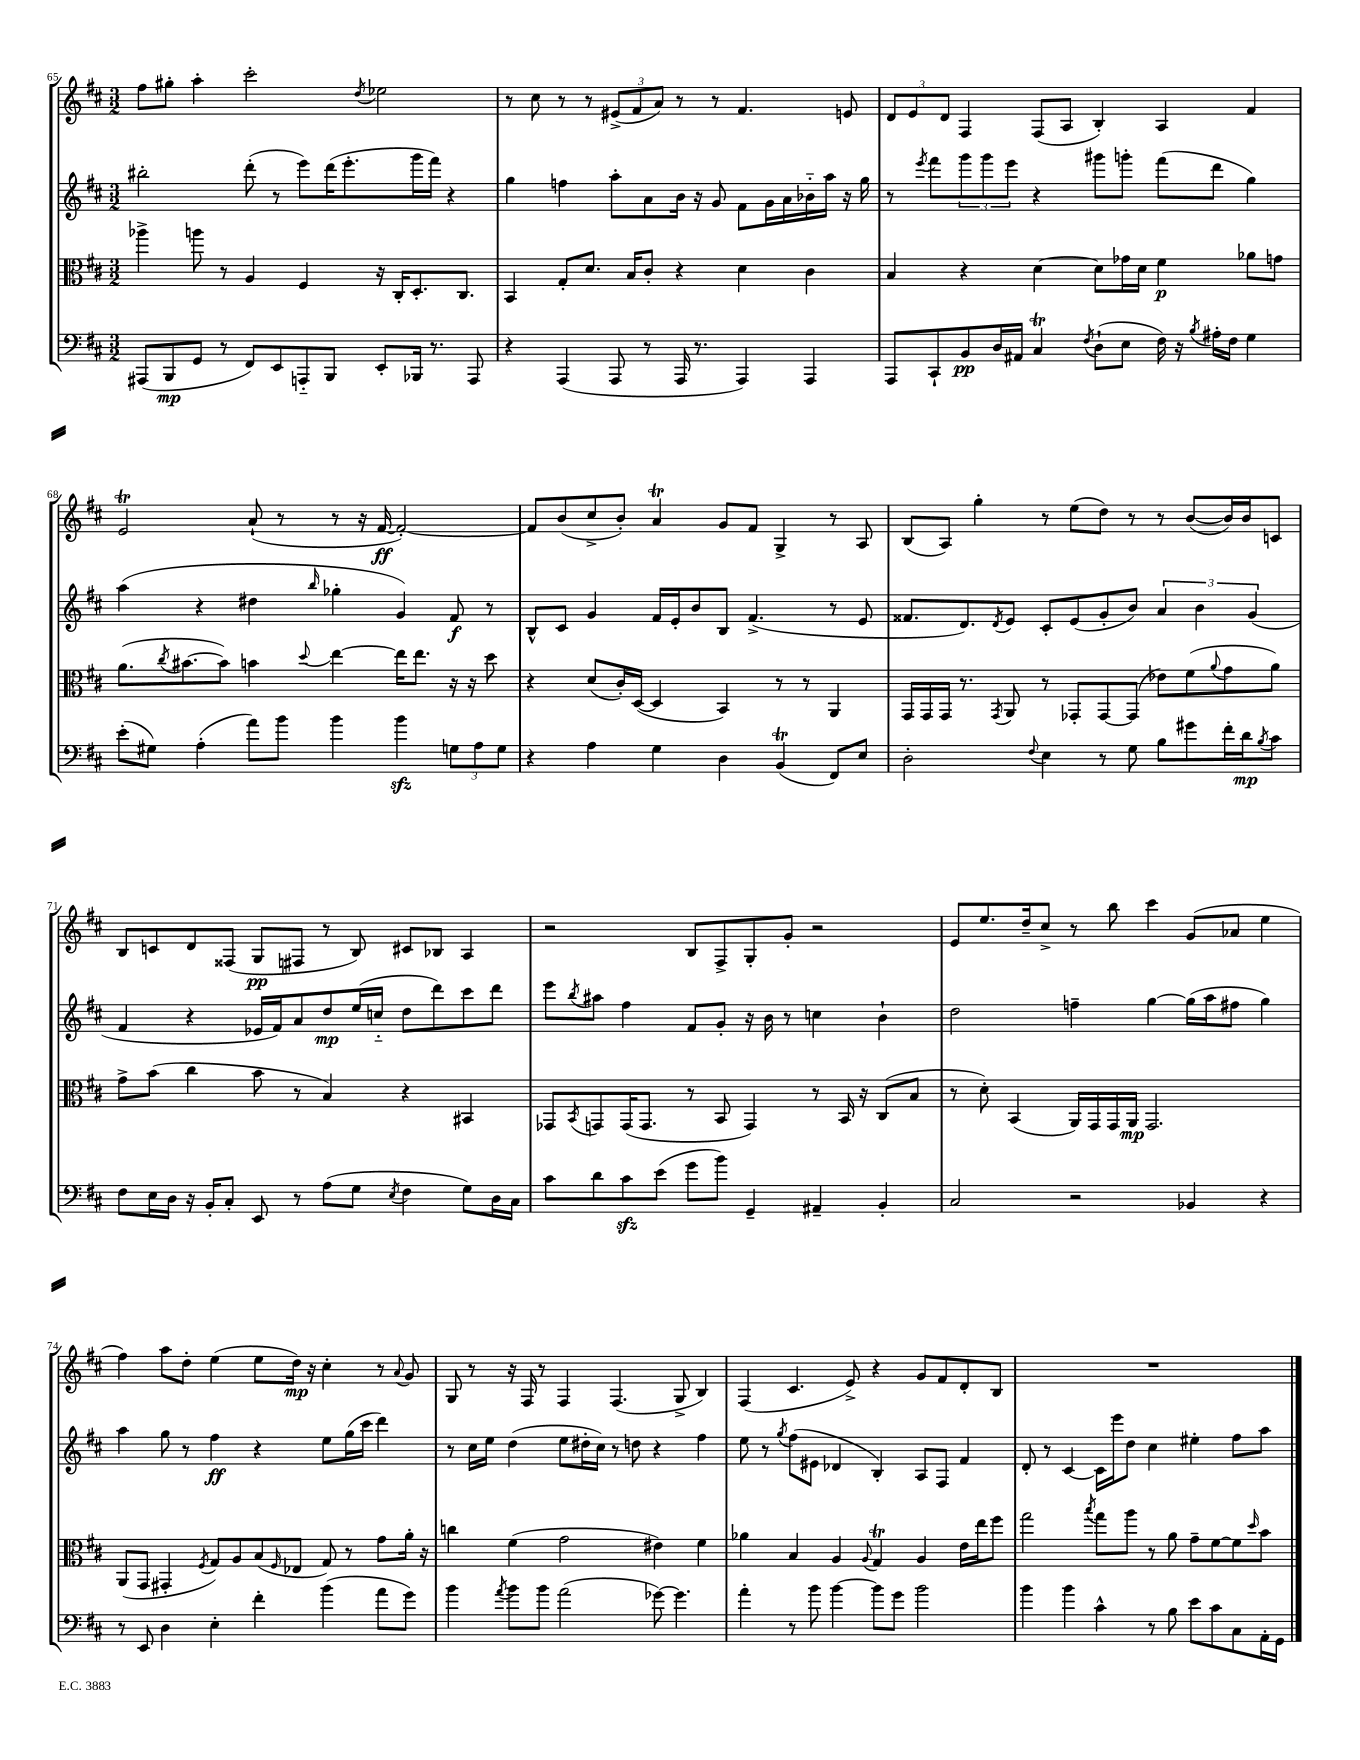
<<
\new StaffGroup <<
\new Staff = "s0" {
    \clef treble \key d \major \numericTimeSignature \time 3/2
    fis''8 gis''8-. a''4-. cis'''2-. \acciaccatura { d''8 } ees''2 |
    r8 cis''8 r8 r8 \tuplet 3/2 { eis'8->( fis'8 a'8) } r8 r8 fis'4. e'8 |
    \tuplet 3/2 { d'8 e'8 d'8 } fis4 fis8( a8 b4-.) a4 fis'4 |
    e'2\trill a'8-!( r8 r8 r16 fis'16~\ff fis'2~-.) |
    fis'8 b'8( cis''8-> b'8-.) a'4\trill g'8 fis'8 g4-> r8 a8 |
    b8( a8) g''4-. r8 e''8( d''8) r8 r8 b'8~( b'16) b'16 c'8 |
    b8 c'8 d'8 fisis8( g8\pp fis8 r8 b8) cis'8 bes8 a4 |
    r2 b8 fis8-> g8-. g'8-. r2 |
    e'8 e''8. d''16-- cis''8-> r8 b''8 cis'''4 g'8( aes'8 e''4 |
    fis''4) a''8 d''8-. e''4( e''8 d''16\mp) r16 cis''4-. r8 \appoggiatura { a'8 } g'8 |
    g8 r8 r16 fis16 r8 fis4 fis4.( g8-> b4) |
    fis4( cis'4. e'8->) r4 g'8 fis'8 d'8-. b8 |
    R1. \bar "|." |
}
\new Staff = "s1" {
    \clef treble \key d \major \numericTimeSignature \time 3/2
    bis''2-. d'''8-.( r8 e'''8) d'''16( e'''8.-. g'''16 fis'''16) r4 |
    g''4 f''4 a''8-. a'8 b'16 r16 g'8 fis'8 g'16 a'16 bes'16-_ a''16 r16 g''16 |
    r8 \acciaccatura { e'''8 } fis'''8 \tuplet 3/2 { g'''8 g'''8 e'''8 } r4 gis'''8 g'''8-. fis'''8( d'''8 g''4) |
    a''4( r4 dis''4 \grace { b''16 } ges''4-. g'4) fis'8\f r8 |
    b8-^ cis'8 g'4 fis'16 e'16-. b'8 b8 fis'4.->( r8 e'8 |
    fisis'8. d'8.) \acciaccatura { d'8 } e'8 cis'8-. e'8( g'8-. b'8) \tuplet 3/2 { a'4 b'4 g'4( } |
    fis'4 r4 ees'16 fis'16) a'8 d''8\mp e''16( c''16-_ d''8 d'''8) cis'''8 d'''8 |
    e'''8 \acciaccatura { b''8 } ais''8 fis''4 fis'8 g'8-. r16 b'16 r8 c''4 b'4-! |
    d''2 f''4-- g''4~ g''16( a''16 fis''8 g''4) |
    a''4 g''8 r8 fis''4\ff r4 e''8 g''16( cis'''16 d'''4) |
    r8 cis''16 e''16 d''4( e''8 dis''16-. cis''16) r8 d''8 r4 fis''4 |
    e''8 r8 \acciaccatura { g''8 } fis''8( eis'8 des'4 b4-.) a8 fis8 fis'4 |
    d'8-. r8 cis'4~ cis'16 e'''16 d''8 cis''4 eis''4-. fis''8 a''8 \bar "|." |
}
\new Staff = "s2" {
    \clef alto \key d \major \numericTimeSignature \time 3/2
    aes''4-> a''8 r8 a4 fis4 r16 cis16-. d8.-. cis8. |
    b,4 g8-. d'8. b16 cis'8-. r4 d'4 cis'4 |
    b4 r4 d'4~ d'8 ges'16 d'16 fis'4\p aes'8 g'8 |
    a'8.( \acciaccatura { cis''8 } bis'8.~ bis'8) b'4 \appoggiatura { d''8 } e''4~ e''16 e''8. r16 r16 d''8 |
    r4 d'8( cis'16-.) d16~( d4 b,4) r8 r8 a,4 |
    g,16 g,16 g,16 r8. \acciaccatura { g,8 } a,8 r8 ges,8-. ges,8~ ges,8( ees'8) fis'8( \appoggiatura { a'8 } g'8 a'8) |
    g'8-> b'8( cis''4 b'8 r8 b4) r4 bis,4 |
    ges,8 \acciaccatura { b,8 } g,8 g,16( g,8. r8 b,8 g,4) r8 b,16 r16 cis8( b8 |
    r8 d'8-.) b,4( a,16) g,16 g,16 a,16\mp g,2. |
    a,8( g,8 gis,4-. \acciaccatura { fis8 } g8) a8 b8( \grace { fis16 } ees8 g8) r8 g'8 a'16-. r16 |
    c''4 fis'4( g'2 eis'4) fis'4 |
    aes'4 b4 a4 \appoggiatura { a8 } g4\trill a4 e'16 e''16 fis''8 |
    g''2 \acciaccatura { b''8 } g''8 a''8 r8 a'8 g'8-- fis'8~ fis'8 \grace { d''16 } b'8 \bar "|." |
}
\new Staff = "s3" {
    \clef bass \key d \major \numericTimeSignature \time 3/2
    ais,,8( b,,8\mp g,8 r8 fis,8) e,8 a,,8-_ b,,8 e,8-. bes,,16 r8. a,,8 |
    r4 a,,4( a,,8 r8 a,,16 r8. a,,4) a,,4 |
    a,,8 cis,8-! b,8\pp d16 ais,16 cis4\trill \acciaccatura { fis8 } d8-!( e8 fis16) r16 \acciaccatura { b8 } ais16-. fis16 g4 |
    e'8-.( gis8) a4-.( a'8) b'8 b'4 b'4\sfz \tuplet 3/2 { g8 a8 g8 } |
    r4 a4 g4 d4 b,4\trill( fis,8) e8 |
    d2-. \appoggiatura { fis8 } e4 r8 g8 b8 gis'8 fis'16-. d'16\mp \acciaccatura { b8 } cis'8 |
    fis8 e16 d16 r16 b,16-. cis8-. e,8 r8 a8( g8 \acciaccatura { e8 } fis4 g8) d16 cis16 |
    cis'8 d'8 cis'8\sfz e'8( g'8 b'8) g,4-- ais,4-- b,4-. |
    cis2 r2 bes,4 r4 |
    r8 e,8 d4 e4-. fis'4-. b'4( a'8 g'8) |
    b'4 \acciaccatura { a'8 } b'8 b'8 a'2( ges'8~) ges'4. |
    a'4-. r8 b'8 b'4~ b'8 g'8 b'2 |
    b'4 b'4 cis'4-^ r8 b8 e'8 cis'8 cis8 a,16-. g,16 \bar "|." |
}
>>
>>
\layout { \context { \Score currentBarNumber = #65 } }
